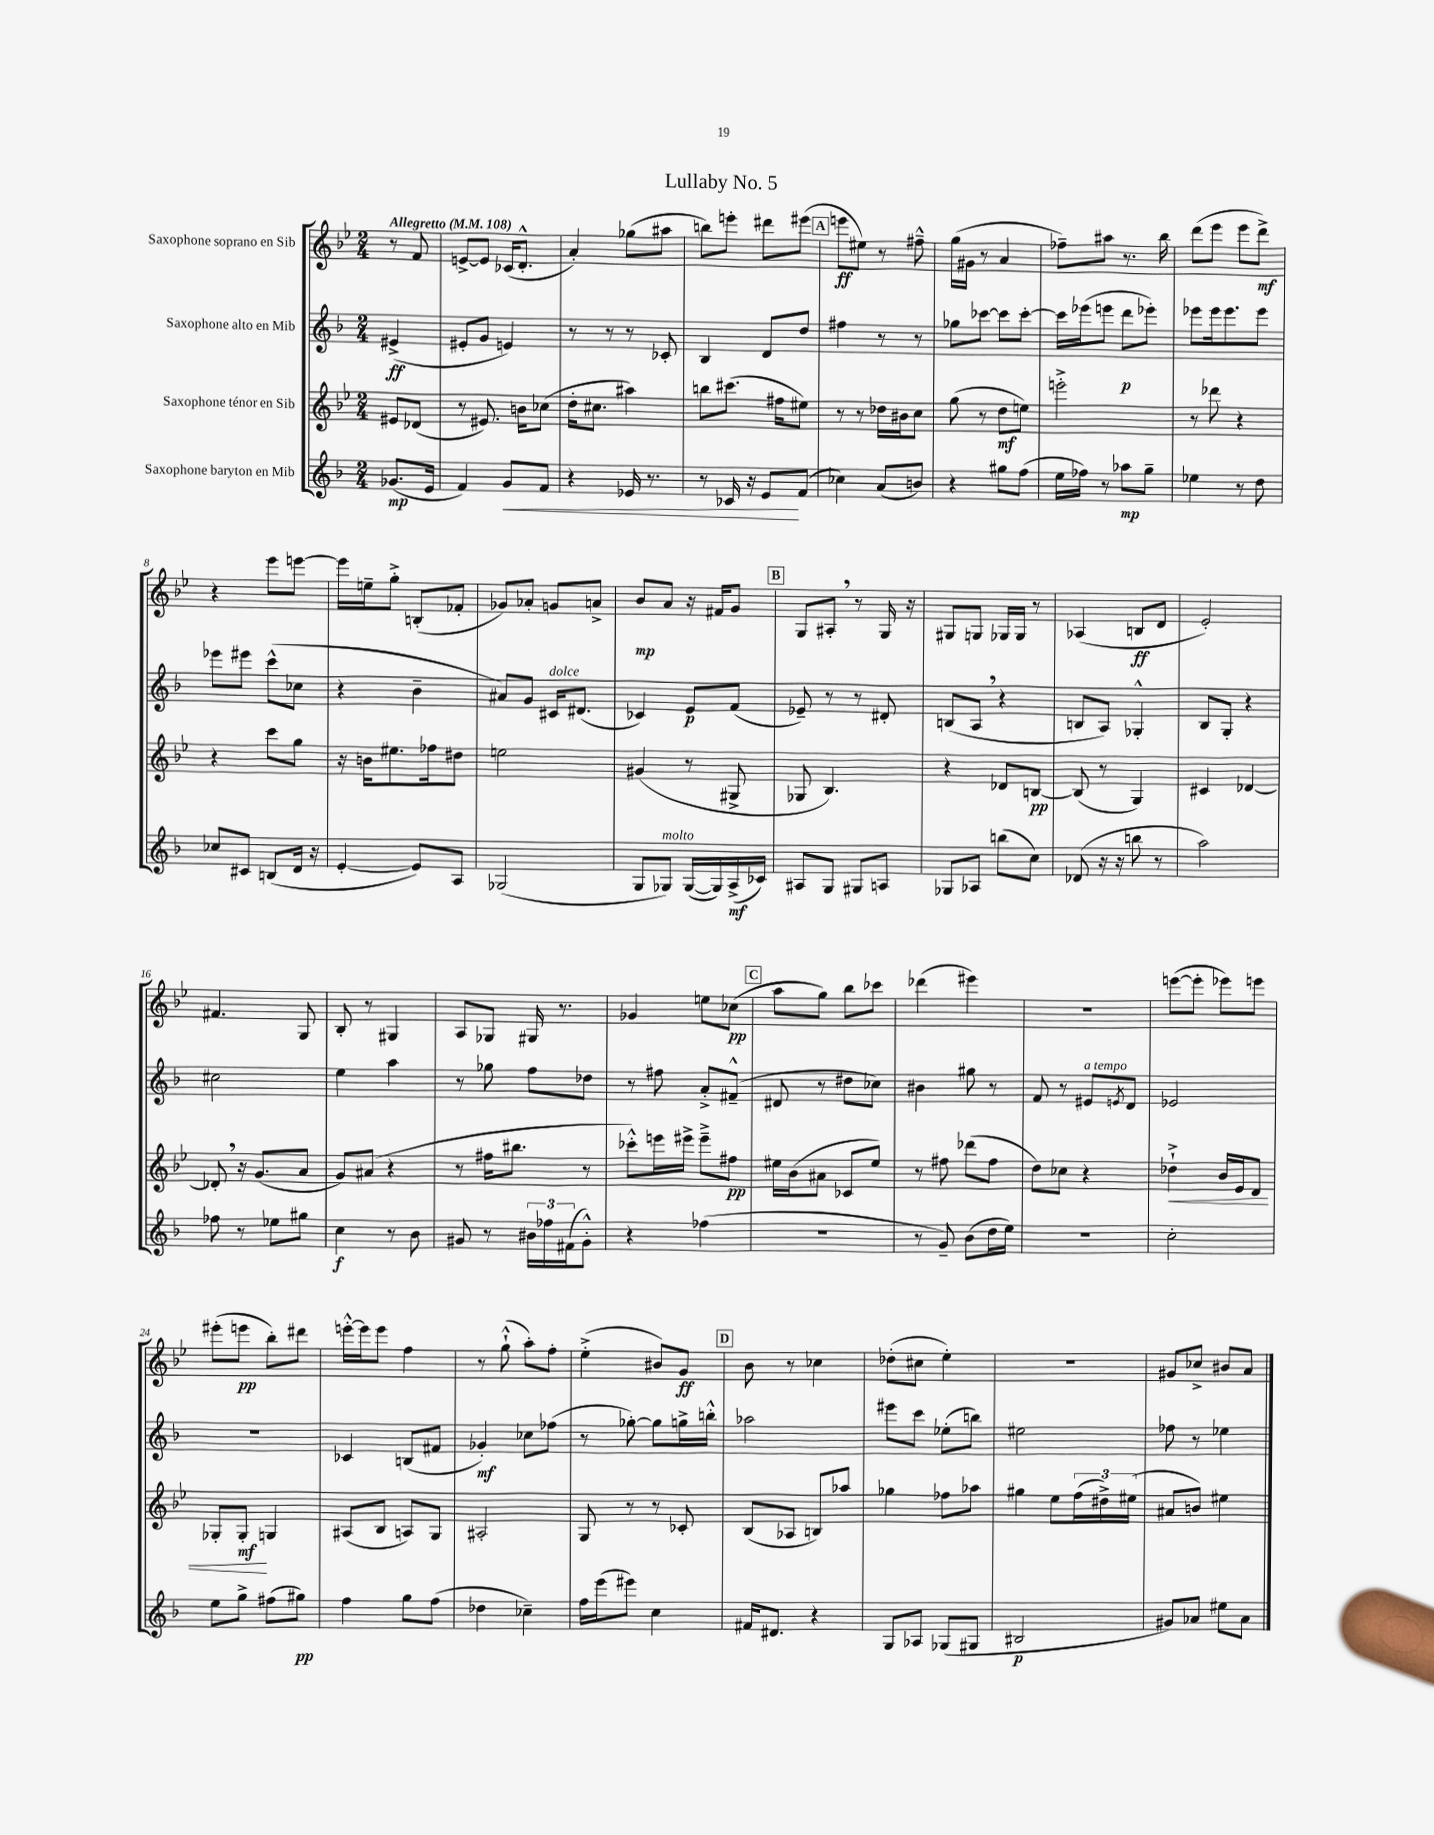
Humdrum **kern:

**kern	**dynam	**kern	**dynam	**kern	**dynam	**kern	**dynam
*part4	*part4	*part3	*part3	*part2	*part2	*part1	*part1
*staff4	*staff4	*staff3	*staff3	*staff2	*staff2	*staff1	*staff1
*I"Saxophone baryton en Mib	*	*I"Saxophone ténor en Sib	*	*I"Saxophone alto en Mib	*	*I"Saxophone soprano en Sib	*
*clefG2	*	*clefG2	*	*clefG2	*	*clefG2	*
*k[b-]	*	*k[b-e-]	*	*k[b-]	*	*k[b-e-]	*
*M2/4	*	*M2/4	*	*M2/4	*	*M2/4	*
*MM108	*	*MM108	*	*MM108	*	*MM108	*
=	=	=	=	=	=	=	=
!	!	!	!	!	!	!LO:TX:a:B:t=Allegretto	!
(8.g-X/L	mp	8e#X/L	.	(4e#X^/	ff	8r	.
.	.	(8d-X/J	.	.	.	8f/	.
16e/Jk	.	.	.	.	.	.	.
=1	=1	=1	=1	=1	=1	=1	=1
4f/)	.	8r	.	8e#X'/L	.	[8en^/L	.
.	.	8.e#X/)	.	8g/J	.	8e/J]	.
!	!LO:HP:b	!	!	!	!	!	!
8g/L	<	.	.	4en/)	.	(16c-X/KL	.
.	.	16bn\KL	.	.	.	8.d'^^/J	.
8f/J	.	(8cc-X\J	.	.	.	.	.
=2	=2	=2	=2	=2	=2	=2	=2
4r	.	16dd'\KL	.	8r	.	4a'/)	.
.	.	8.cc#X\J	.	.	.	.	.
.	.	.	.	8r	.	.	.
16e-X/	.	4aa#X\)	.	8r	.	(8gg-X\L	.
8.r	.	.	.	.	.	.	.
.	.	.	.	8c-X'/	.	8aa#X\J	.
=3	=3	=3	=3	=3	=3	=3	=3
8r	.	8bbn\L	.	4B-/	.	8bbn\L)	.
16c-X/	.	(8.ccc#X\J	.	.	.	8eeen'\J	.
16r	.	.	.	.	.	.	.
8e/L	.	.	.	8d/L	.	8ddd#X\L	.
.	.	16ff#X\KL	.	.	.	.	.
(8f/J	[	8ee#X\J)	.	8dd/J	.	(8eee#X\J	.
!!LO:REH:place=s1:t=A
=4	=4	=4	=4	=4	=4	=4	=4
4cc-X\)	.	8r	.	4ff#X\	.	8eeen\L	ff
.	.	8r	.	.	.	8ee#X\J)	.
(8a/L	.	16dd-X\LL	.	8r	.	8r	.
.	.	16b#X\J	.	.	.	.	.
8bn/J)	.	8cc\J	.	8r	.	8ff#X~^^\	.
=5	=5	=5	=5	=5	=5	=5	=5
4r	.	(8gg\	.	8gg-X\L	.	(16gg\LL	.
.	.	.	.	.	.	16g#X\JJ	.
.	.	8r	.	[8ccc-X\J	.	8r	.
8gg#X\L	.	8dd\L	mf	8ccc-\L]	.	4a/	.
(8ff\J	.	8een\J)	.	[8ccc-'\J	.	.	.
=6	=6	=6	=6	=6	=6	=6	=6
16ee\LL	.	2eeen'^\	.	16ccc-\LL]	.	8ff-X~\L)	.
16ff-X\JJ)	.	.	.	(16eee-X\J	.	.	.
8r	.	.	.	8eeen\J	.	8aa#X\J	.
8aa-X\L	mp	.	.	8ddd\L	p	8.r	.
8gg~\J	.	.	.	8eee-X'\J)	.	.	.
.	.	.	.	.	.	16bb-\	.
=7	=7	=7	=7	=7	=7	=7	=7
4ee-X\	.	8r	.	8eee-X\L	.	(8ddd\L	.
.	.	8ddd-X\	.	16eee-\k	.	8eee-\J	.
.	.	.	.	8.eee-\	.	.	.
8r	.	4r	.	.	.	8eee-\L	.
8dd\	.	.	.	8eee-\J	.	8ddd^\J)	mf
!!LO:LB:g=z
=8	=8	=8	=8	=8	=8	=8	=8
8cc-X/L	.	4r	.	8eee-X\L	.	4r	.
8c#X/J	.	.	.	8eee#X\J	.	.	.
(8Bn/L	.	8ccc\L	.	(8ccc^^\L	.	8eee-\L	.
16d/Jk	.	8gg\J	.	8cc-X\J	.	[8eeen\J	.
16r	.	.	.	.	.	.	.
=9	=9	=9	=9	=9	=9	=9	=9
[4e'/	.	16r	.	4r	.	16eee\LL]	.
.	.	16bn\KL	.	.	.	16een~\J	.
.	.	8.ee#X\	.	.	.	8gg'^\J	.
8e/L])	.	.	.	4b-~\	.	(8Bn'/L	.
.	.	16ff-X\k	.	.	.	.	.
8A/J	.	8dd#X\J	.	.	.	8f-X'/J	.
=10	=10	=10	=10	=10	=10	=10	=10
(2G-X/	.	2een\	.	8a#X/L)	.	8g-X/L)	.
.	.	.	.	8g/J	.	8a-X'/J	.
!	!	!	!	!LO:TX:a:i:t=dolce	!	!	!
.	.	.	.	16c#X/KL	.	8gn/L	.
.	.	.	.	(8.d#X/J	.	.	.
.	.	.	.	.	.	8an^/J	.
=11	=11	=11	=11	=11	=11	=11	=11
8G/L	.	(4g#X/	.	4c-X/)	.	8b-/L	mp
!LO:TX:a:i:t=molto	!	!	!	!	!	!	!
8G-X/J)	.	.	.	.	.	8a/J	.
([16G-/LL	.	8r	.	8e/L	p	16r	.
16G-/])	.	.	.	.	.	16f#X/KL	.
(16A^/	mf	8G#X^/	.	(8f/J	.	8g/J	.
16c-X/JJ)	.	.	.	.	.	.	.
!!LO:REH:place=s1:t=B
=12	=12	=12	=12	=12	=12	=12	=12
8A#X/L	.	8G-X/	.	8e-X~/)	.	8G/L	.
8G/J	.	4.B-/)	.	8r	.	8A#X',/J	.
8G#X/L	.	.	.	8r	.	8r	.
8An/J	.	.	.	8d#X'/	.	16G/	.
.	.	.	.	.	.	16r	.
=13	=13	=13	=13	=13	=13	=13	=13
8G-X/L	.	4r	.	(8Bn/L	.	8G#X/L	.
8A-X/J	.	.	.	8A,/J	.	8Gn/J	.
(8bbn\L	.	8d-X/L	.	4r	.	16G-X/LL	.
.	.	.	.	.	.	16G-/JJ	.
8cc\J)	.	[8Bn/J	pp	.	.	8r	.
=14	=14	=14	=14	=14	=14	=14	=14
(8d-X/	.	(8B/]	.	8Bn/L	.	(4A-X/	.
16r	.	8r	.	8A/J)	.	.	.
16r	.	.	.	.	.	.	.
8bbn\	.	4G/)	.	4G-X'^^/	.	8Bn/L	ff
8r	.	.	.	.	.	8d/J	.
=15	=15	=15	=15	=15	=15	=15	=15
2aa\)	.	4c#X/	.	8B-/L	.	2e-'/)	.
.	.	.	.	8G'/J	.	.	.
.	.	[4d-X/	.	4r	.	.	.
!!LO:LB:g=z
=16	=16	=16	=16	=16	=16	=16	=16
8ff-X\	.	8d-X',/]	.	2cc#X\	.	4.f#X/	.
8r	.	16r	.	.	.	.	.
.	.	(8.g/L	.	.	.	.	.
8ee-X\L	.	.	.	.	.	.	.
8gg#X\J	.	8a/J	.	.	.	8G/	.
=17	=17	=17	=17	=17	=17	=17	=17
4cc\	f	8g/L)	.	4ee\	.	8B-'/	.
.	.	(8a#X/J	.	.	.	8r	.
8r	.	4r	.	4aa\	.	4G#X/	.
8b-\	.	.	.	.	.	.	.
=18	=18	=18	=18	=18	=18	=18	=18
8g#X/	.	8r	.	8r	.	8A/L	.
8r	.	16ff#X\KL	.	8gg-X\	.	8G-X/J	.
.	.	8.bb#X\J	.	.	.	.	.
24b#X\LL	.	.	.	8ff\L	.	16G#X/	.
24ff-X\	.	.	.	.	.	.	.
.	.	.	.	.	.	8.r	.
(24f#X\J	.	.	.	.	.	.	.
8g#'^^\J)	.	8r	.	8dd-X\J	.	.	.
=19	=19	=19	=19	=19	=19	=19	=19
4r	.	8ccc-X'^^\L)	.	8r	.	4g-X/	.
.	.	16eeen\L	.	8ff#X\	.	.	.
.	.	16eee#X^\JJ	.	.	.	.	.
(4ff-X\	.	8eee#~^\L	.	8a'^/L	.	8een\L	.
.	.	8ff#X\J	pp	(8f#X~^^/J	.	(8cc-X\J	pp
!!LO:REH:place=s1:t=C
=20	=20	=20	=20	=20	=20	=20	=20
2r	.	16ee#X\LL	.	8d#X/	.	8aa\L	.
.	.	(16b-\J	.	.	.	.	.
.	.	8a#X\J	.	8r	.	8gg\J)	.
.	.	8c-X/L	.	8dd#X\L	.	8bb-\L	.
.	.	8ee#/J)	.	8cc-X\J)	.	8ccc-X\J	.
=21	=21	=21	=21	=21	=21	=21	=21
8r	.	8r	.	4b#X\	.	(4ddd-X\	.
8g~/)	.	8ff#X\	.	.	.	.	.
(8b-\L	.	(8ddd-X\L	.	8gg#X\	.	4eee#X\)	.
16dd\L	.	8ff#\J	.	8r	.	.	.
16ee\JJ)	.	.	.	.	.	.	.
=22	=22	=22	=22	=22	=22	=22	=22
2r	.	8dd\L)	.	8f/	.	2r	.
.	.	8cc-X\J	.	8r	.	.	.
!	!	!	!	!LO:TX:a:i:t=a tempo	!	!	!
.	.	4r	.	8e#X/L	.	.	.
.	.	.	.	8qen/	.	.	.
.	.	.	.	8d/J	.	.	.
=23	=23	=23	=23	=23	=23	=23	=23
!	!	!	!LO:HP:b	!	!	!	!
2cc'\	.	4dd-X`^\	<	2e-X/	.	([8eeen\L	.
.	.	.	.	.	.	8eee'\J]	.
.	.	16b-/LL	.	.	.	8eee-X\L)	.
.	.	16e-/J	.	.	.	.	.
.	.	8d/J	.	.	.	8eeen\J	.
!!LO:LB:g=z
=24	=24	=24	=24	=24	=24	=24	=24
8ee\L	.	8G-X'/L	.	2r	.	(8eee#X'\L	.
8gg^\J	.	8G-'/J	mf	.	.	8eeen\J	pp
(8ff#X\L	.	4Gn/	[	.	.	8bb-'\L)	.
8gg#X\J)	pp	.	.	.	.	8ddd#X\J	.
=25	=25	=25	=25	=25	=25	=25	=25
4ff\	.	(8A#X/L	.	4c-X/	.	[16eeen'^^\LL	.
.	.	.	.	.	.	16eee\J]	.
.	.	8B-/J	.	.	.	8eee\J	.
8gg\L	.	8An/L)	.	(8Bn/L	.	4ff\	.
(8ff\J	.	8G/J	.	8f#X/J	.	.	.
=26	=26	=26	=26	=26	=26	=26	=26
4dd-X\	.	2A#X'/	.	4g-X'/)	mf	8r	.
.	.	.	.	.	.	(8gg`^^\	.
4cc-X~\)	.	.	.	8cc-X\L	.	8aa'\L)	.
.	.	.	.	(8ff-X\J	.	8ff'\J	.
=27	=27	=27	=27	=27	=27	=27	=27
16ff\LL	.	8G/	.	8r	.	(4ee-'^\	.
(16eee\J	.	.	.	.	.	.	.
8eee#X\J)	.	8r	.	[8gg-X'\)	.	.	.
4cc\	.	8r	.	8gg-\L]	.	8b#X/L)	.
.	.	8c-X'/	.	16ggn^\L	.	8g/J	ff
.	.	.	.	16bbn'^^\JJ	.	.	.
!!LO:REH:place=s1:t=D
=28	=28	=28	=28	=28	=28	=28	=28
16f#X/KL	.	(8B-/L	.	2aa-X\	.	8b-\	.
8.d#X/J	.	.	.	.	.	.	.
.	.	8A-X/J	.	.	.	8r	.
4r	.	8Bn/L)	.	.	.	4cc-X\	.
.	.	8aa-X/J	.	.	.	.	.
=29	=29	=29	=29	=29	=29	=29	=29
8G/L	.	4gg-X\	.	8eee#X\L	.	(8dd-X'\L	.
8A-X/J	.	.	.	8ccc\J	.	8cc#X\J	.
(8G-X/L	.	8ff-X\L	.	(8ee-X'\L	.	4ee-'\)	.
8G#X/J	.	8aa-X\J	.	8bbn\J)	.	.	.
=30	=30	=30	=30	=30	=30	=30	=30
2B#X/	p	4gg#X\	.	2ee#X\	.	2r	.
.	.	8ee-\L	.	.	.	.	.
.	.	(24ff\L	.	.	.	.	.
.	.	24dd#X^\)	.	.	.	.	.
.	.	(24ee#X\JJ	.	.	.	.	.
=31	=31	=31	=31	=31	=31	=31	=31
8g#X/L)	.	8a#X/L	.	8ff-X\	.	8g#X/L	.
8a-X/J	.	8bn/J)	.	8r	.	8cc-X^/J	.
8ee#X\L	.	4ee#X\	.	4ee-X\	.	8b#X/L	.
8a-\J	.	.	.	.	.	8a/J	.
==	==	==	==	==	==	==	==
*-	*-	*-	*-	*-	*-	*-	*-
